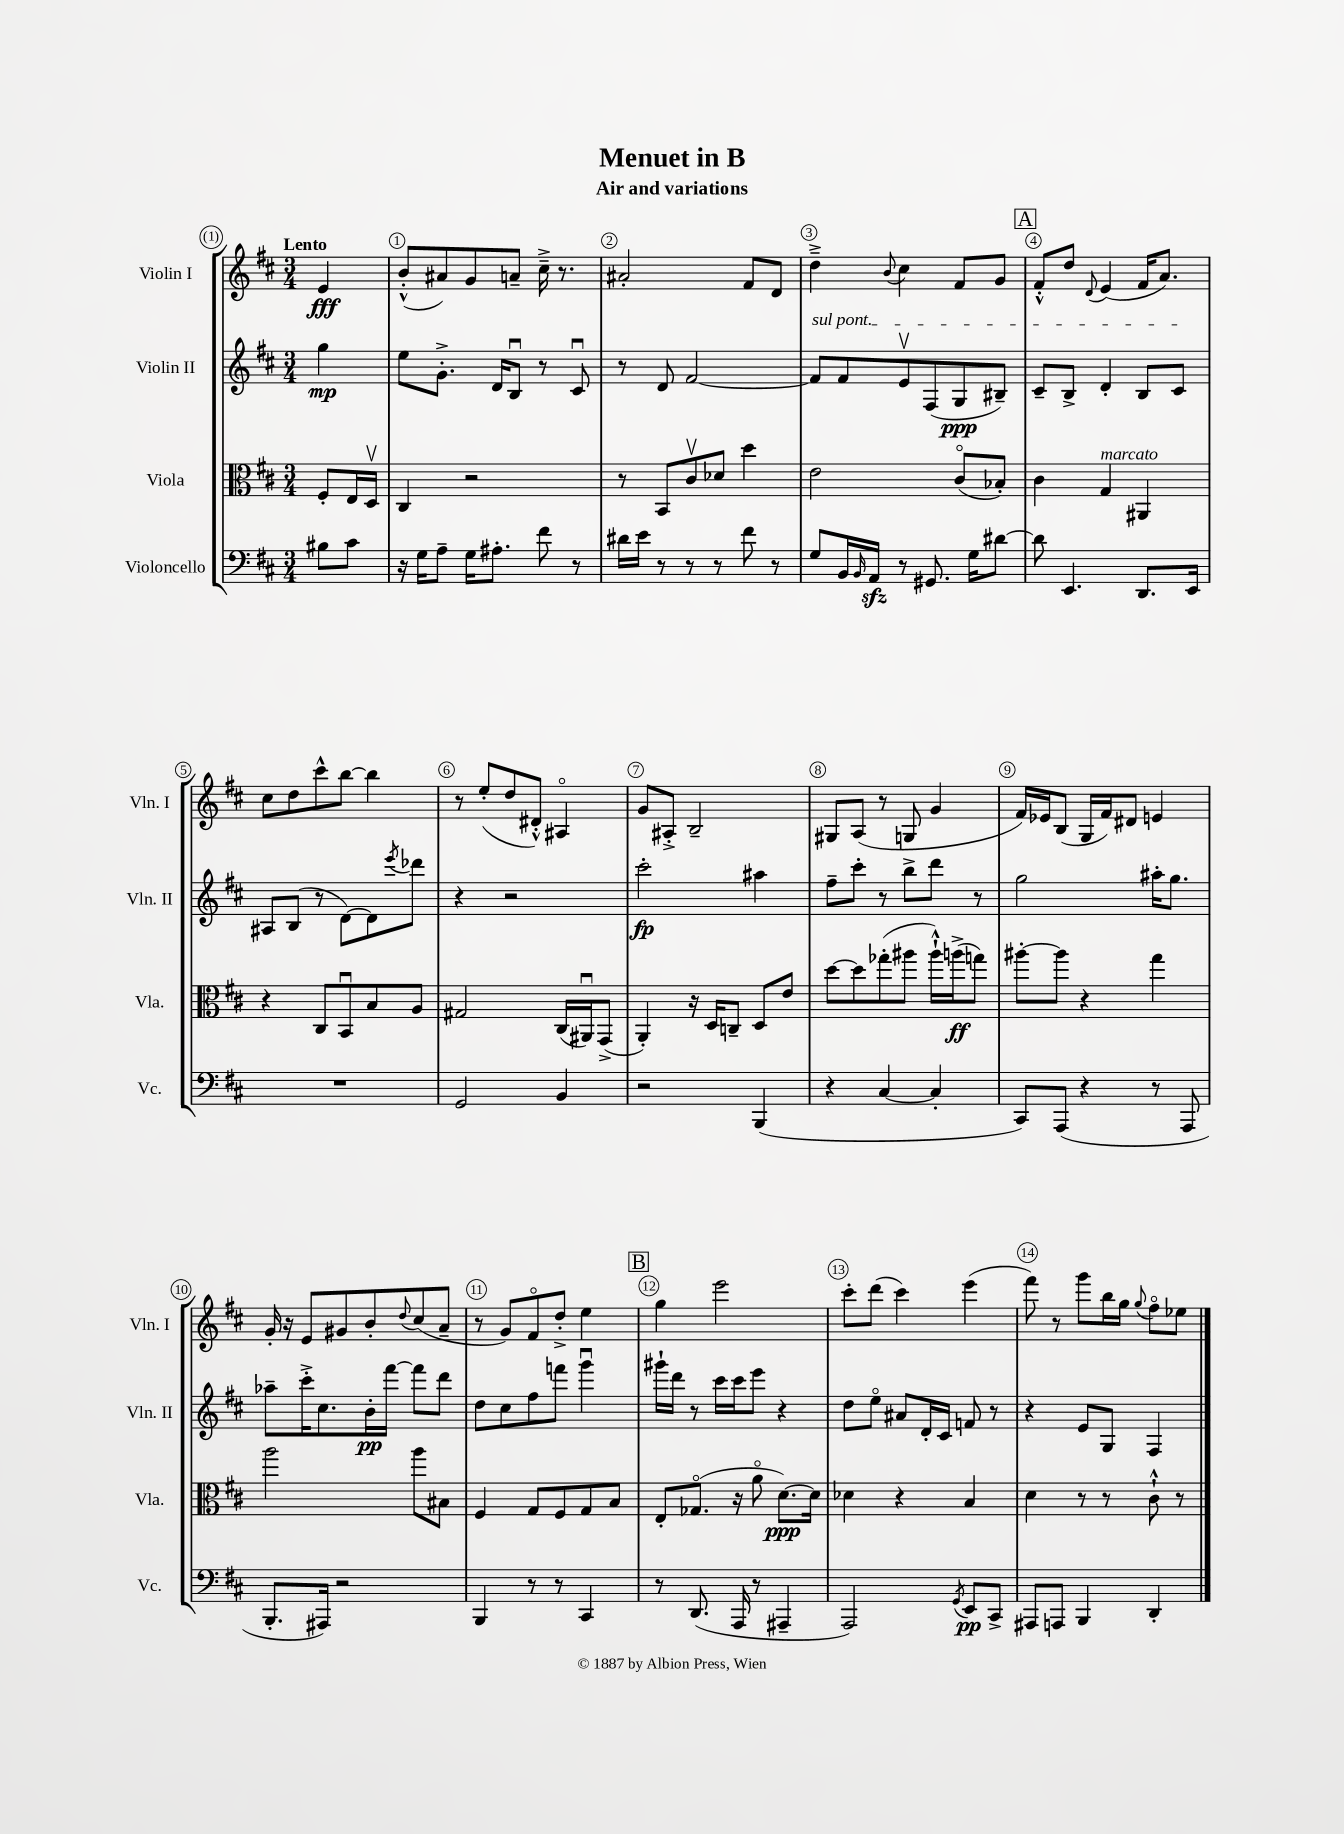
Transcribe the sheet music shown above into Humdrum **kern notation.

**kern	**dynam	**kern	**dynam	**kern	**dynam	**kern	**dynam
*part4	*part4	*part3	*part3	*part2	*part2	*part1	*part1
*staff4	*staff4	*staff3	*staff3	*staff2	*staff2	*staff1	*staff1
*I"Violoncello	*	*I"Viola	*	*I"Violin II	*	*I"Violin I	*
*I'Vc.	*	*I'Vla.	*	*I'Vln. II	*	*I'Vln. I	*
*clefF4	*	*clefC3	*	*clefG2	*	*clefG2	*
*k[f#c#]	*	*k[f#c#]	*	*k[f#c#]	*	*k[f#c#]	*
*M3/4	*	*M3/4	*	*M3/4	*	*M3/4	*
=	=	=	=	=	=	=	=
!	!	!	!	!	!	!LO:TX:a:B:t=Lento	!
8B#X\L	.	8F#'/L	.	4gg\	mp	4e/	fff
8c#\J	.	16E/L	.	.	.	.	.
.	.	16Dv/JJ	.	.	.	.	.
=1	=1	=1	=1	=1	=1	=1	=1
16r	.	4C#/	.	8ee\L	.	(8b'^^/L	.
16G\KL	.	.	.	.	.	.	.
8A~\J	.	.	.	8.g'^\J	.	8a#X/)	.
16G\KL	.	2r	.	.	.	8g/	.
8.A#X'\J	.	.	.	16d/KL	.	.	.
.	.	.	.	8Bu/J	.	8an~/J	.
8f#\	.	.	.	8r	.	16cc#~^\	.
.	.	.	.	.	.	8.r	.
8r	.	.	.	8c#u/	.	.	.
=2	=2	=2	=2	=2	=2	=2	=2
16d#X\LL	.	8r	.	8r	.	2a#X'/	.
16e\JJ	.	.	.	.	.	.	.
8r	.	8BB/L	.	8d/	.	.	.
8r	.	8c#v/	.	[2f#/	.	.	.
8r	.	8d-X/J	.	.	.	.	.
8f#\	.	4dd\	.	.	.	8f#/L	.
8r	.	.	.	.	.	8d/J	.
=3	=3	=3	=3	=3	=3	=3	=3
!	!	!	!	!LO:TX:a:i:t=sul pont.	!	!	!
8G/L	.	2e\	.	8f#/L]	.	4dd~^\	.
16BB/L	.	.	.	8f#/	.	.	.
16qqBB/	.	.	.	.	.	.	.
16AAzz/JJ	.	.	.	.	.	.	.
.	.	.	.	.	.	8qqb/	.
8r	.	.	.	8ev/	.	4cc#\	.
8.GG#X/	.	.	.	(8F#/	.	.	.
.	.	(8c#/L	.	8G/	ppp	8f#/L	.
16G\KL	.	.	.	.	.	.	.
[8d#X\J	.	8B-X'/J)	.	8B#X~/J)	.	8g/J	.
!!LO:REH:place=s1:t=A
=4	=4	=4	=4	=4	=4	=4	=4
8d#\]	.	4c#\	.	8c#~/L	.	8f#'^^/L	.
4.EE/	.	.	.	8B^/J	.	8dd/J	.
.	.	.	.	.	.	8qqd/	.
!	!	!LO:TX:a:i:t=marcato	!	!	!	!	!
.	.	4G/	.	4d'/	.	(4e/	.
8.DD/L	.	4AA#X/	.	8B/L	.	16f#/KL	.
.	.	.	.	.	.	8.a/J)	.
.	.	.	.	8c#/J	.	.	.
16EE/Jk	.	.	.	.	.	.	.
!!LO:LB:g=z
=5	=5	=5	=5	=5	=5	=5	=5
2.r	.	4r	.	8A#X/L	.	8cc#\L	.
.	.	.	.	(8B/J	.	8dd\	.
.	.	8C#/L	.	8r	.	8ccc#^^\	.
.	.	8BBu/	.	[8d\L)	.	[8bb\J	.
.	.	8B/	.	8d\]	.	4bb\]	.
.	.	.	.	8qeee/	.	.	.
.	.	8A/J	.	8ddd-X\J	.	.	.
=6	=6	=6	=6	=6	=6	=6	=6
2GG/	.	2G#X/	.	4r	.	8r	.
.	.	.	.	.	.	(8ee'/L	.
.	.	.	.	2r	.	8dd/	.
.	.	.	.	.	.	8d#X'^^/J)	.
4BB/	.	(16C#/LL	.	.	.	4A#X/	.
.	.	16AA#Xu/J)	.	.	.	.	.
.	.	(8GG^/J	.	.	.	.	.
=7	=7	=7	=7	=7	=7	=7	=7
2r	.	4AA'/)	.	2ccc#'\	fp	8g/L	.
.	.	.	.	.	.	8A#X'^/J	.
.	.	16r	.	.	.	2B~/	.
.	.	16D/KL	.	.	.	.	.
.	.	8Cn~/J	.	.	.	.	.
(4BBB/	.	8D/L	.	4aa#X\	.	.	.
.	.	8e/J	.	.	.	.	.
=8	=8	=8	=8	=8	=8	=8	=8
4r	.	[8dd\L	.	8ff#~\L	.	8G#X/L	.
.	.	8dd\]	.	8ccc#'\J	.	(8A/J	.
[4C#/	.	(8gg-X'\	.	8r	.	8r	.
.	.	8aa#X\J	.	8bb^\L	.	8Gn/	.
4C#'/]	.	16aa#`^^\LL)	.	8ddd\J	.	4g/	.
.	.	(16aan^\J	ff	.	.	.	.
.	.	8ggn\J)	.	8r	.	.	.
=9	=9	=9	=9	=9	=9	=9	=9
8CC#/L)	.	[8aa#X'\L	.	2gg\	.	16f#/LL)	.
.	.	.	.	.	.	16e-X/J	.
(8AAA/J	.	8aa#\J]	.	.	.	(8B/J	.
4r	.	4r	.	.	.	16G/LL	.
.	.	.	.	.	.	16f#/J)	.
.	.	.	.	.	.	8d#X/J	.
8r	.	4gg\	.	16aa#X'\KL	.	4en/	.
.	.	.	.	8.gg\J	.	.	.
8AAA/	.	.	.	.	.	.	.
!!LO:LB:g=z
=10	=10	=10	=10	=10	=10	=10	=10
8.BBB'/L	.	2aa\	.	8aa-X~\L	.	16g'/	.
.	.	.	.	.	.	16r	.
.	.	.	.	16ccc#'^\K	.	8e/L	.
16AAA#X/Jk)	.	.	.	8.cc#\	.	.	.
2r	.	.	.	.	.	8g#X/	.
.	.	.	.	16b'\L	pp	8b'/	.
.	.	.	.	[16fff#\JJ	.	.	.
.	.	.	.	.	.	8qqdd/	.
.	.	8aa\L	.	8fff#\L]	.	(8cc#/	.
.	.	8B#X\J	.	8ddd\J	.	8a~/J	.
=11	=11	=11	=11	=11	=11	=11	=11
4BBB/	.	4F#/	.	8dd\L	.	8r	.
.	.	.	.	8cc#\	.	8g/L)	.
8r	.	8G/L	.	8ff#\	.	8f#/	.
8r	.	8F#/	.	8fffn\J	.	8dd'^/J	.
4CC#/	.	8G/	.	4gggu\	.	4ee\	.
.	.	8B/J	.	.	.	.	.
!!LO:REH:place=s1:t=B
=12	=12	=12	=12	=12	=12	=12	=12
8r	.	8E'/L	.	16ggg#X`\LL	.	4gg\	.
.	.	.	.	16ddd\JJ	.	.	.
(8.DD/	.	(8.G-X/J	.	8r	.	.	.
.	.	.	.	16ccc#\LL	.	2eee\	.
16AAA/	.	16r	.	16ccc#\J	.	.	.
8r	.	8a\	.	8eee\J	.	.	.
4AAA#X~/	.	[8.d\L)	ppp	4r	.	.	.
.	.	16d\Jk]	.	.	.	.	.
=13	=13	=13	=13	=13	=13	=13	=13
2AAA/)	.	4d-X\	.	8dd\L	.	8ccc#'\L	.
.	.	.	.	8ee\J	.	(8ddd\J	.
.	.	4r	.	8a#X/L	.	4ccc#\)	.
.	.	.	.	16d'/L	.	.	.
.	.	.	.	16c#/JJ	.	.	.
8qGG/	.	.	.	.	.	.	.
8EE/L	pp	4B/	.	8fn/	.	(4eee\	.
8CC#^/J	.	.	.	8r	.	.	.
=14	=14	=14	=14	=14	=14	=14	=14
8AAA#X/L	.	4d\	.	4r	.	8fff#\)	.
8AAAn/J	.	.	.	.	.	8r	.
4BBB/	.	8r	.	8e/L	.	8ggg\L	.
.	.	8r	.	8G/J	.	16bb\L	.
.	.	.	.	.	.	16gg\JJ	.
.	.	.	.	.	.	8qqgg/	.
4DD'/	.	8c#`^^\	.	4F#/	.	8ff#\L	.
.	.	8r	.	.	.	8ee-X\J	.
==	==	==	==	==	==	==	==
*-	*-	*-	*-	*-	*-	*-	*-
